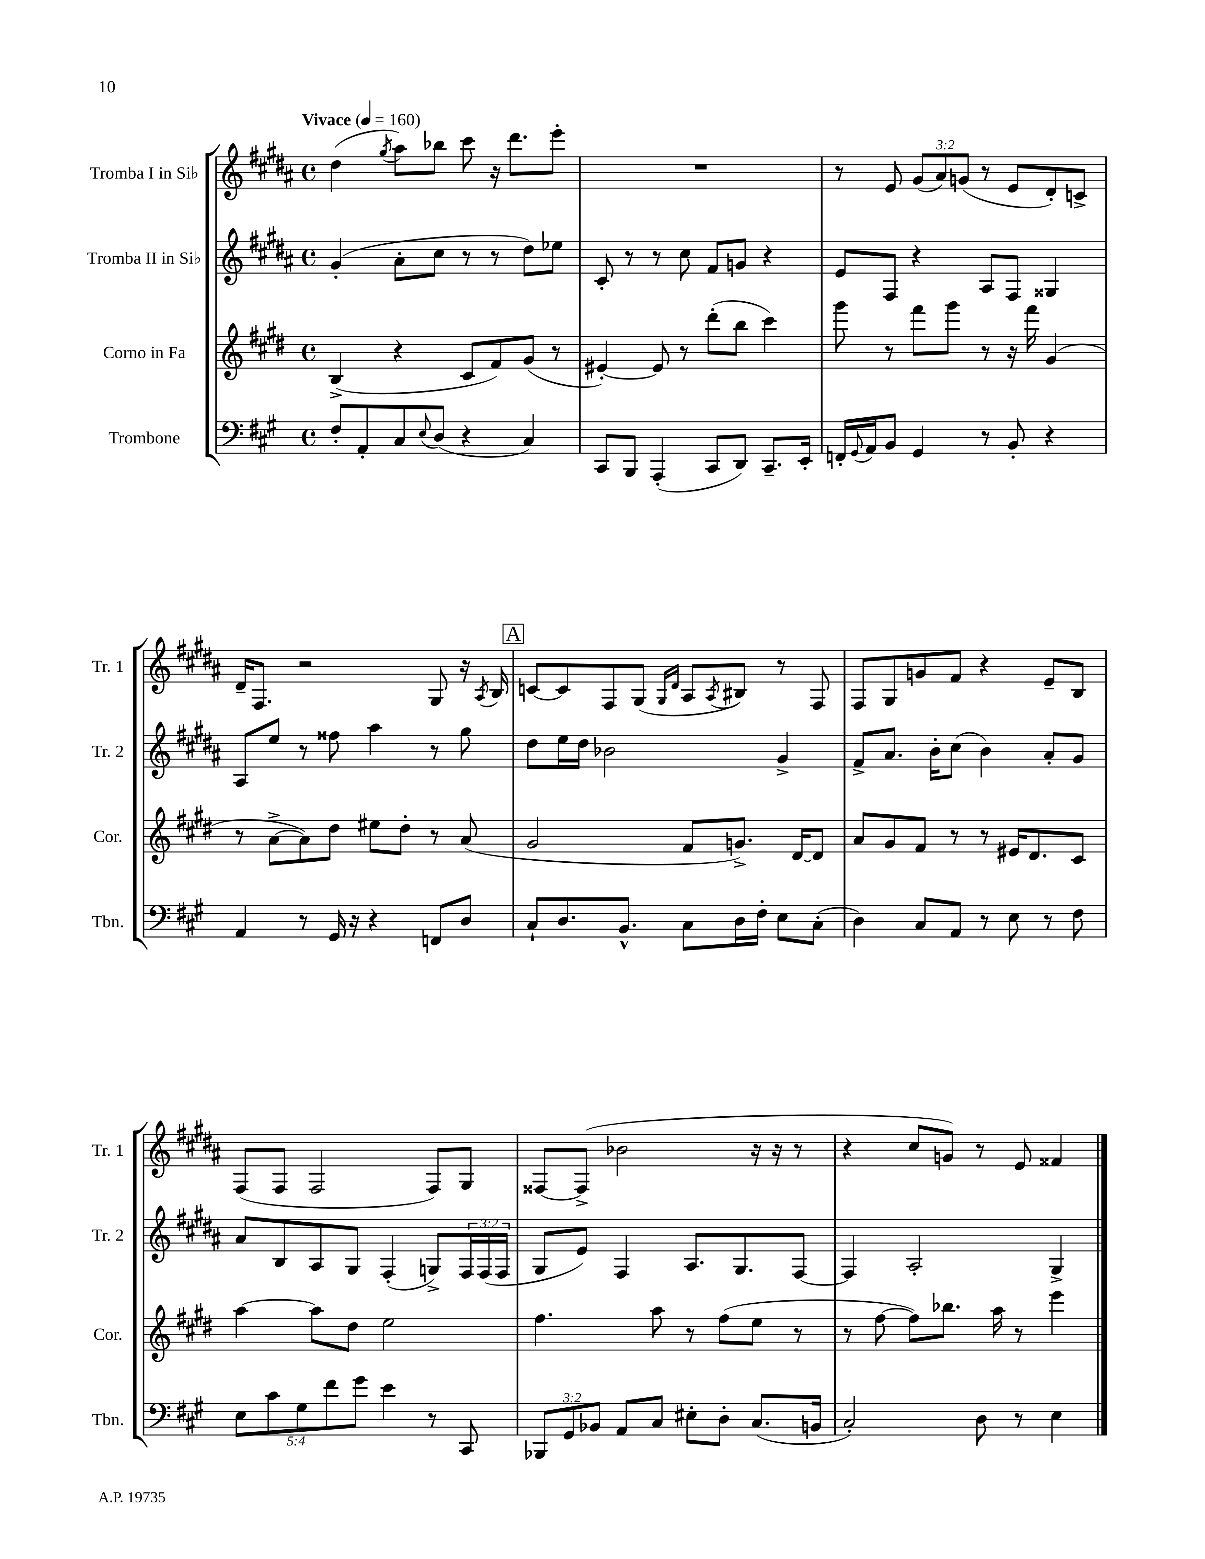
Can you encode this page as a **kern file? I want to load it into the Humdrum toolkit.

**kern	**kern	**kern	**kern
*part4	*part3	*part2	*part1
*staff4	*staff3	*staff2	*staff1
*I"Trombone	*I"Corno in Fa	*I"Tromba II in Si♭	*I"Tromba I in Si♭
*I'Tbn.	*I'Cor.	*I'Tr. 2	*I'Tr. 1
*clefF4	*clefG2	*clefG2	*clefG2
*k[f#c#g#]	*k[f#c#g#d#]	*k[f#c#g#d#a#]	*k[f#c#g#d#a#]
*M4/4	*M4/4	*M4/4	*M4/4
*met(c)	*met(c)	*met(c)	*met(c)
*MM160	*MM160	*MM160	*MM160
=1	=1	=1	=1
!	!	!	!LO:TX:a:B:t=Vivace
8F#'/L	(4B^/	(4g#'/	(4dd#\
8AA'/	.	.	.
.	.	.	8qgg#/
8C#/	4r	8a#'\L	8aa#\L)
8qqE/	.	.	.
(8D/J	.	8cc#\J	8bb-X\J
4r	8c#/L	8r	8ccc#\
.	8f#/)	8r	16r
.	.	.	8.ddd#\L
4C#/)	(8g#/J	8dd#\L)	.
.	8r	8ee-X\J	8eee'\J
=2	=2	=2	=2
8CC#/L	[4e#X'/)	8c#'/	1r
8BBB/J	.	8r	.
(4AAA'/	8e#/]	8r	.
.	8r	8cc#\	.
8CC#/L	(8ddd#'\L	8f#/L	.
8DD/J)	8bb\J	8gn/J	.
8.CC#~/L	4ccc#\)	4r	.
16EE'/Jk	.	.	.
=3	=3	=3	=3
16FFn'/LL	8ggg#\	8e/L	8r
8qqGG#/	.	.	.
16AA/J	.	.	.
8BB/J	8r	8F#/J	8e/
4GG#/	8fff#\L	4r	(12g#/L
.	.	.	12a#/)
.	8ggg#\J	.	.
.	.	.	(12gn/J
8r	8r	8A#/L	8r
8BB'/	16r	8F#/J	8e/L
.	16fff#\	.	.
4r	(4g#/	4G##X/	8d#'/)
.	.	.	8cn^/J
!!LO:LB:g=z
=4	=4	=4	=4
4AA/	8r	8A#/L	16d#~/KL
.	.	.	8.F#/J
.	[8a^\L	8ee/J	.
8r	8a\])	8r	2r
16GG#/	8dd#\J	8ff##X\	.
16r	.	.	.
4r	8ee#X\L	4aa#\	.
.	8dd#'\J	.	.
8FFn/L	8r	8r	8G#/
8D/J	(8a/	8gg#\	16r
.	.	.	8qA#/
.	.	.	16B/
!!LO:REH:place=s1:t=A
=5	=5	=5	=5
8C#`/L	2g#/	8dd#\L	[8cn/L
8.D/	.	16ee\L	8c/]
.	.	16dd#\JJ	.
.	.	2b-X\	8F#/
8.BB^^/J	.	.	.
.	.	.	(8G#/J
.	.	.	16qqG#/LL
.	.	.	16qqd#/JJ
8C#\L	8f#/L	.	8A#/L
.	.	.	8qA#/
16D\L	8.gn^/J)	.	8B#X/J)
16F#'\JJ	.	.	.
8E\L	.	4g#^/	8r
.	[16d#/KL	.	.
(8C#'\J	8d#/J]	.	8F#/
=6	=6	=6	=6
4D\)	8a/L	8f#^/L	8F#/L
.	8g#/	8.a#/J	8G#/
8C#/L	8f#/J	.	8gn/
.	.	16b'\KL	.
8AA/J	8r	(8cc#\J	8f#/J
8r	8r	4b\)	4r
8E\	16e#X/KL	.	.
.	8.d#/	.	.
8r	.	8a#'/L	8e~/L
8F#\	8c#/J	8g#/J	8B/J
!!LO:LB:g=z
=7	=7	=7	=7
10E\L	[4aa\	8a#/L	(8F#/L
10c#\	.	.	.
.	.	8B/	8F#/J
10G#\	.	.	.
.	8aa\L]	8A#/	2F#/
10f#\	.	.	.
.	8dd#\J	8G#/J	.
10g#\J	.	.	.
4e\	2ee\	(4F#'/	.
8r	.	8Gn^/L)	8F#/L)
8CC#/	.	24F#/L	8G#/J
.	.	(24F#/	.
.	.	24F#/JJ	.
=8	=8	=8	=8
12BBB-X/L	4.ff#\	8G#/L	[8F##X/L
12GG#/	.	.	.
.	.	8e/J)	(8F##^/J]
12BB-X/J	.	.	.
8AA/L	.	4F#/	2b-X\
8C#/J	8aa\	.	.
8E#X'\L	8r	8.A#/L	.
8D'\J	(8ff#\L	.	.
.	.	8.G#/	.
(8.C#/L	8ee\J	.	16r
.	.	.	16r
.	8r	[8F#/J	8r
16BBn/Jk	.	.	.
=9	=9	=9	=9
2C#'/)	8r	4F#/]	4r
.	[8ff#\	.	.
.	8ff#\L])	2A#'/	8cc#/L
.	8.bb-X\J	.	8gn/J)
8D\	.	.	8r
.	16aa\	.	.
8r	8r	.	8e/
4E\	4eee\	4G#^/	4f##X/
==	==	==	==
*-	*-	*-	*-
